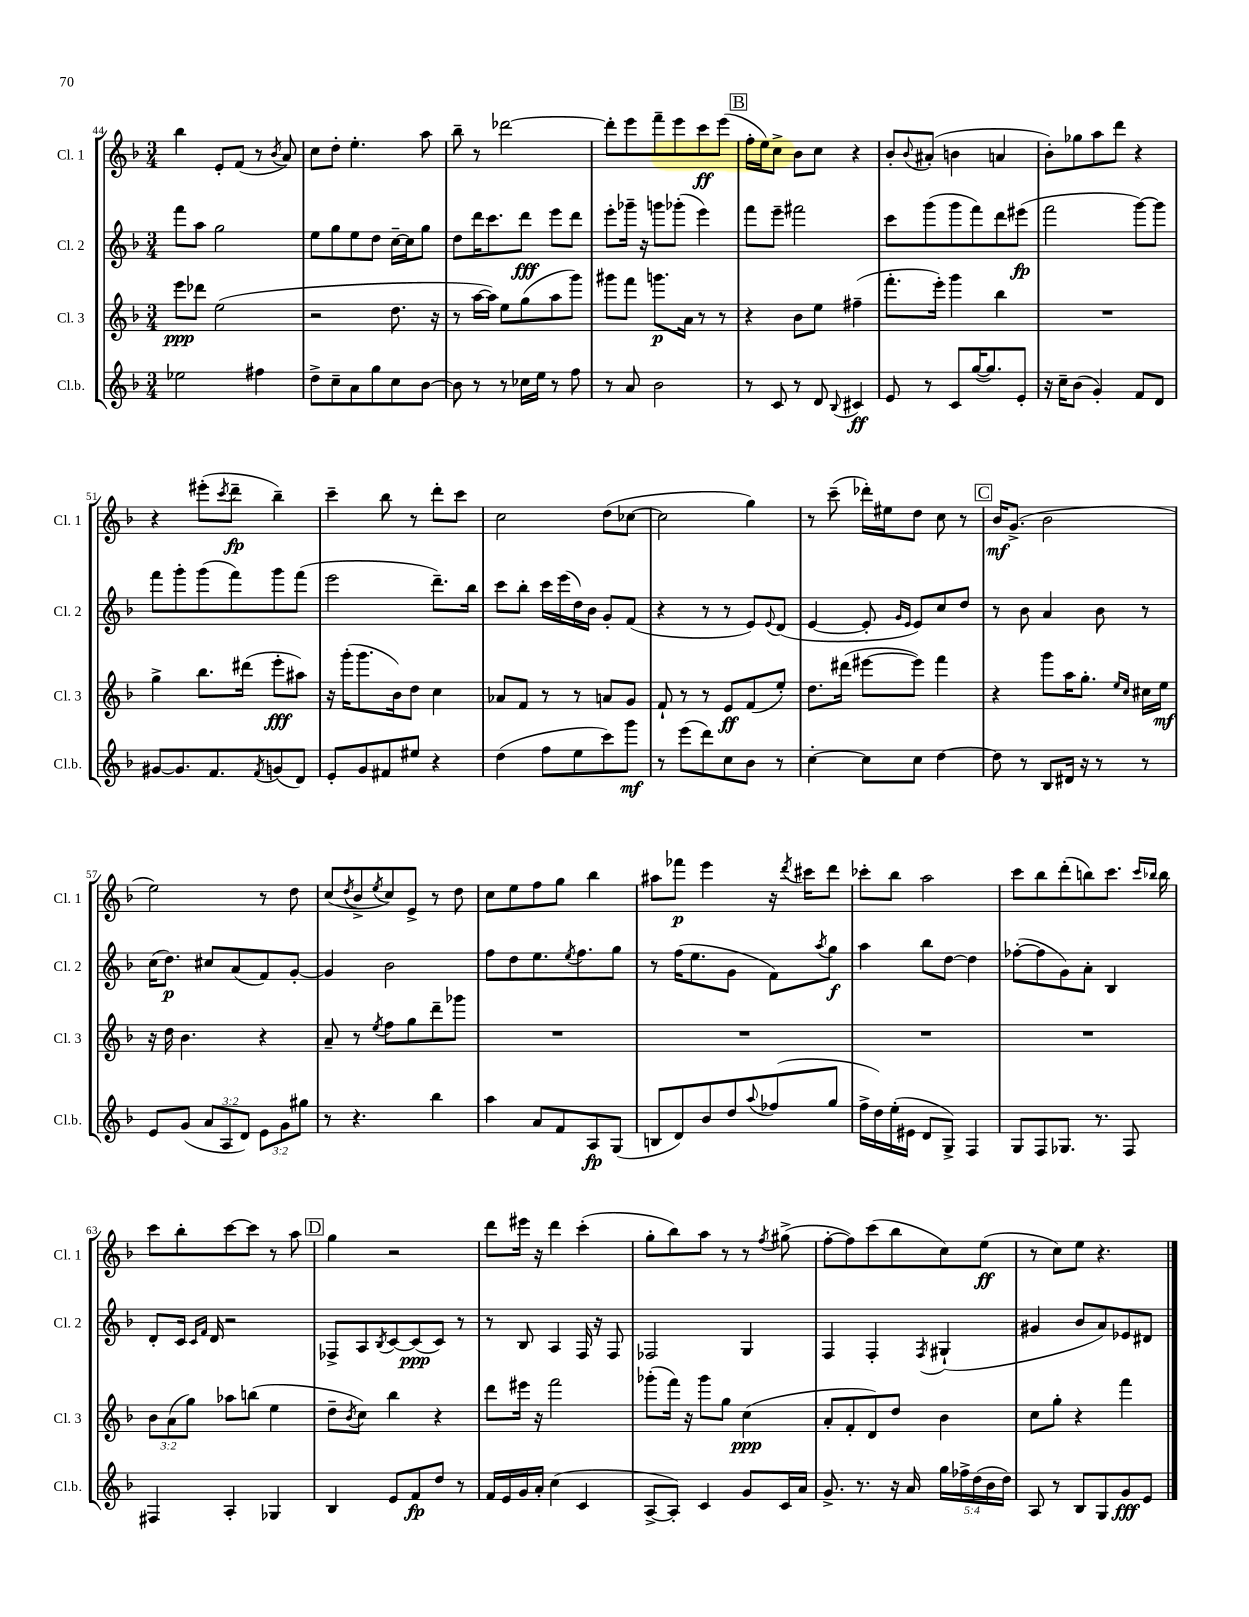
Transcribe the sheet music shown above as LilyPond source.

<<
\new StaffGroup <<
\new Staff = "s0" \with { instrumentName = "Cl. 1" shortInstrumentName = "Cl. 1" } {
    \clef treble \key f \major \numericTimeSignature \time 3/4
    bes''4 e'8-. f'8( r8 \acciaccatura { bes'8 } a'8) |
    c''8 d''8-. e''4.-. a''8 |
    bes''8-- r8 des'''2~ |
    des'''8-. e'''8 f'''8-- e'''8 c'''8\ff e'''8( |
    \mark \markup { \box "B" } f''16-. e''16) c''8-> bes'8 c''8 r4 |
    bes'8-. \appoggiatura { bes'8 } ais'8-.( b'4 a'4 |
    bes'8-.) ges''8 a''8 d'''8 r4 |
    r4 eis'''8-.( \acciaccatura { c'''8 } d'''8--\fp bes''4--) |
    c'''4-- bes''8 r8 d'''8-. c'''8 |
    c''2 d''8( ces''8~ |
    ces''2 g''4) |
    r8 c'''8--( des'''16-.) eis''16 d''8 c''8 r8 |
    \mark \markup { \box "C" } bes'16\mf g'8.->( bes'2 |
    e''2) r8 d''8 |
    c''8( \acciaccatura { d''8 } bes'8-> \acciaccatura { e''8 } c''8) e'8-> r8 d''8 |
    c''8 e''8 f''8 g''8 bes''4 |
    ais''8 fes'''8\p e'''4 r16 \acciaccatura { d'''8 } cis'''16 d'''8 |
    ces'''8-. bes''8 a''2 |
    c'''8 bes''8 d'''8-.( b''8) c'''8. \grace { c'''16 bes''16 } bes''16 |
    c'''8 bes''8-. c'''8~ c'''8 r8 a''8 |
    \mark \markup { \box "D" } g''4 r2 |
    d'''8 eis'''16 r16 d'''4 c'''4-.( |
    g''8-. bes''8) a''8 r8 r8 \acciaccatura { f''8 } gis''8->( |
    f''8~-. f''8) c'''8( bes''8 c''8) e''8\ff( |
    r8 c''8) e''8 r4. \bar "|." |
}
\new Staff = "s1" \with { instrumentName = "Cl. 2" shortInstrumentName = "Cl. 2" } {
    \clef treble \key f \major \numericTimeSignature \time 3/4
    f'''8 a''8 g''2 |
    e''8 g''8 e''8 d''8 c''16~-- c''16 g''8 |
    d''8 d'''16 c'''8. d'''8\fff e'''8 d'''8 |
    e'''8-. ges'''16-- r16 g'''8 ges'''8-.( e'''4) |
    \mark \markup { \box "B" } f'''8 e'''8-- fis'''2 |
    c'''8 g'''8( g'''8 f'''8) d'''8 eis'''8\fp( |
    f'''2 g'''8~) g'''8 |
    f'''8 g'''8-. g'''8( f'''8) g'''8 f'''8( |
    e'''2 d'''8.--) bes''16 |
    c'''8 bes''8-. c'''16 e'''16( d''16) bes'16 g'8-. f'8( |
    r4 r8 r8 e'8) \appoggiatura { e'8 } d'8( |
    e'4~ e'8-. \grace { g'16 e'16 } e'8) c''8 d''8 |
    \mark \markup { \box "C" } r8 bes'8 a'4 bes'8 r8 |
    c''16( d''8.\p) cis''8 a'8( f'8) g'8~-. |
    g'4 bes'2 |
    f''8 d''8 e''8. \acciaccatura { e''8 } f''8. g''8 |
    r8 f''16( e''8. g'8 f'8) \acciaccatura { a''8 } g''8\f |
    a''4 bes''8 d''8~ d''4 |
    fes''8~-.( fes''8 g'8) a'8-. bes4 |
    d'8-. c'16 \grace { c'16 f'16 } d'16 r2 |
    \mark \markup { \box "D" } fes8-> a8 \acciaccatura { bes8 } c'8~ c'8\ppp( c'8) r8 |
    r8 bes8 a4 f16 r16 f8 |
    fes2 g4 |
    f4 f4-. \acciaccatura { f8 } gis4-!( |
    gis'4 bes'8 a'8) ees'8 dis'8 \bar "|." |
}
\new Staff = "s2" \with { instrumentName = "Cl. 3" shortInstrumentName = "Cl. 3" } {
    \clef treble \key f \major \numericTimeSignature \time 3/4 \override Staff.TupletNumber.text = #tuplet-number::calc-fraction-text
    e'''8\ppp des'''8 e''2( |
    r2 d''8. r16 |
    r8 a''16~ a''16) e''8 g''8( a''8 g'''8) |
    gis'''8 f'''8 g'''8.\p a'16 r8 r8 |
    \mark \markup { \box "B" } r4 bes'8 e''8 fis''4--( |
    f'''8.-. e'''16-.) g'''4 bes''4 |
    R2. |
    g''4-> bes''8. dis'''16( e'''8-.\fff ais''8) |
    r16 g'''16-.( g'''8. bes'16) d''8 c''4 |
    aes'8 f'8 r8 r8 a'8 g'8 |
    f'8-! r8 r8 e'8\ff f'8( e''8-.) |
    d''8. dis'''16( eis'''8~ eis'''8) f'''4 |
    \mark \markup { \box "C" } r4 g'''8 a''16 g''8.-. \grace { e''16 c''16 } cis''16 e''16\mf |
    r16 d''16 bes'4. r4 |
    a'8-- r8 \acciaccatura { e''8 } f''8 g''8 d'''8-- ges'''8 |
    R2. |
    R2. |
    R2. |
    R2. |
    \tuplet 3/2 { bes'8 a'8( g''8) } aes''8 b''8( e''4 |
    \mark \markup { \box "D" } d''8-- \acciaccatura { bes'8 } c''8) bes''4 r4 |
    d'''8 eis'''16 r16 f'''2 |
    ges'''8-.( f'''16) r16 ges'''8 g''8 c''4\ppp( |
    a'8-. f'8-. d'8) d''8 bes'4 |
    c''8 g''8-. r4 f'''4 \bar "|." |
}
\new Staff = "s3" \with { instrumentName = "Cl.b." shortInstrumentName = "Cl.b." } {
    \clef treble \key f \major \numericTimeSignature \time 3/4 \override Staff.TupletNumber.text = #tuplet-number::calc-fraction-text
    ees''2 fis''4 |
    d''8-> c''8-- a'8 g''8 c''8 bes'8~ |
    bes'8 r8 r8 ces''16 e''16 r8 f''8 |
    r8 a'8 bes'2 |
    \mark \markup { \box "B" } r8 c'8 r8 d'8 \appoggiatura { bes8 } cis'4\ff |
    e'8 r8 c'8 g''16~( g''8.) e'8-. |
    r16 c''16-- bes'8( g'4-.) f'8 d'8 |
    gis'8~ gis'8. f'8. \acciaccatura { f'8 } g'8( d'8) |
    e'8-. g'8 fis'8 eis''8 r4 |
    d''4( f''8 e''8 c'''8) g'''8\mf |
    r8 e'''8( d'''8) c''8 bes'8 r8 |
    c''4~-. c''8 c''8 d''4~ |
    \mark \markup { \box "C" } d''8 r8 bes8 dis'16 r16 r8 r8 |
    e'8 g'8( \tuplet 3/2 { a'8 a8 d'8) } \tuplet 3/2 { e'8 g'8 gis''8 } |
    r8 r4. bes''4 |
    a''4 a'8 f'8 a8\fp g8( |
    b8 d'8) bes'8 d''8 \appoggiatura { a''8 } fes''8( g''8 |
    f''16-> d''16) e''16-.( eis'16 d'8 g8->) f4 |
    g8 f8 ges8. r8. f8 |
    fis4 a4-. ges4 |
    \mark \markup { \box "D" } bes4 e'8 f'8\fp d''8 r8 |
    f'16 e'16 g'16 a'16-. c''4( c'4 |
    a8~-> a8-.) c'4 g'8 c'16 a'16 |
    g'8.-> r8. r16 a'16 \tuplet 5/4 { g''16 fes''16-> d''16( bes'16 d''16) } |
    a8 r8 bes8 g8 g'8\fff e'8 \bar "|." |
}
>>
>>
\layout { \context { \Score currentBarNumber = #44 } }
